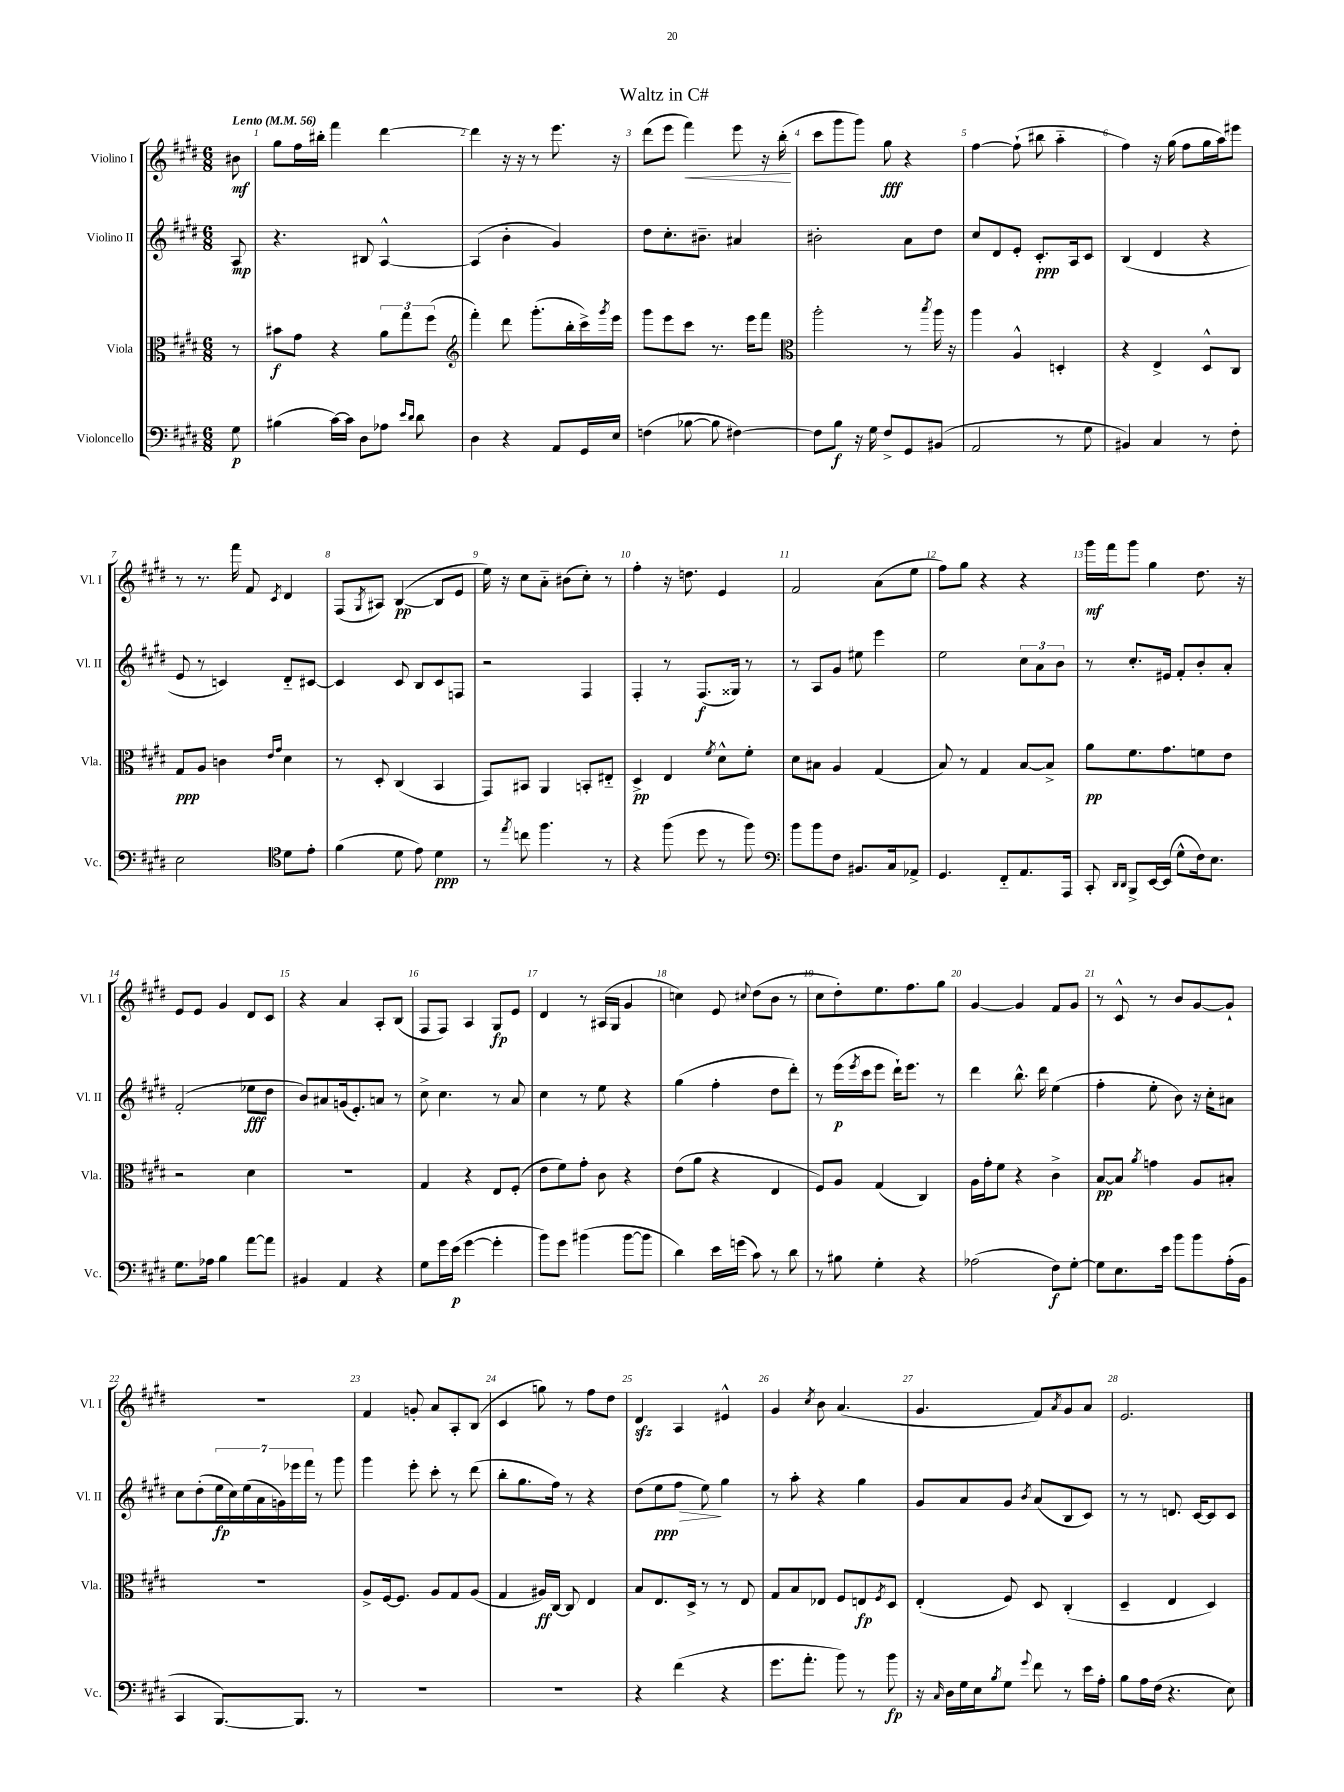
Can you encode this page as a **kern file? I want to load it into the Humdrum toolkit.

**kern	**kern	**kern	**kern
*staff4	*staff3	*staff2	*staff1
*clefF4	*clefC3	*clefG2	*clefG2
*k[f#c#g#d#]	*k[f#c#g#d#]	*k[f#c#g#d#]	*k[f#c#g#d#]
*M6/8	*M6/8	*M6/8	*M6/8
*MM56	*MM56	*MM56	*MM56
8G#\	8r	8A/	8b#\
=	=	=	=
(4B#\	8b#\L	4.r	8gg#\L
.	8g#\J	.	16ff#\L
.	.	.	16bb#'\JJ
[16c#\LL)	4r	.	4fff#\
16c#\]JJ	.	.	.
8D#\L	.	8B#/	.
8A-\J	12a\L	[4A^^/	[4ddd#\
.	12gg#\	.	.
16qqe/LL	.	.	.
16qqd#/JJ	.	.	.
8d#\	.	.	.
.	(12ff#\J	.	.
=	=	=	=
*	*clefG2	*	*
4D#\	4fff#'\)	(4A/]	4ddd#\]
4r	8ddd#\	4b'\	16r
.	.	.	16r
.	(8.ggg#'\L	.	8r
8AA/L	.	4g#/)	8.eee\
.	16bb'\L	.	.
16GG#/L	16ccc#^\)	.	.
.	8qggg#/	.	.
16E/JJ	16eee\JJ	.	16r
=	=	=	=
(4F\	8ggg#\L	8dd#\L	(8ddd#\L
.	8eee\	8.cc#'\	8eee\J
[8B-\	8ccc#\J	.	4fff#\)
.	.	8.b#~\J	.
8B-\]	8.r	.	.
[4F#\)	.	4a#/	8eee\
.	16eee\LK	.	.
.	8fff#\J	.	16r
.	.	.	(16bb'\
=	=	=	=
*	*clefC3	*	*
8F#\]L	2aa'\	2b#'\	8ccc#\L
8B\J	.	.	8ggg#\
16r	.	.	8ggg#\J)
16G#\	.	.	.
8F#^/L	.	.	8gg#\
8GG#/	8r	8a\L	4r
.	8qbb/	.	.
(8BB#/J	16aa\	8dd#\J	.
.	16r	.	.
=	=	=	=
2AA/	4aa\	8cc#/L	[4ff#\
.	.	8d#/	.
.	4A^^/	8e'/J	(8ff#`\]
.	.	8.c#'/L	8bb#\
8r	4D'/	.	4aa'~\
.	.	16A/k	.
8G#\	.	8c#/J	.
=	=	=	=
4BB#/)	4r	(4B/	4ff#\)
4C#/	4E^/	4d#/	16r
.	.	.	(16gg#\
.	.	.	8ff#\L
8r	8D#^^/L	4r	16gg#\L
.	.	.	16aa\J)
8F#'\	8C#/J	.	8eee#\J
=	=	=	=
2E\	8G#/L	8e/	8r
.	8A/J	8r	8.r
.	4c\	4c/)	.
.	.	.	16fff#\
.	.	.	8f#/
*clefC4	*	*	*
.	16qqe/LL	.	.
.	16qqg#/JJ	.	8qc#/
8d#\L	4d#\	8d#'~/L	4d#/
8e'\J	.	[8c#/J	.
=	=	=	=
(4f#\	8r	4c#/]	(8F#/L
.	.	.	8qG#/
.	8D#'/	.	8A#/J)
8d#\	(4C#/	8c#/	([4B/
8e\)	.	8B/L	.
4d#\	4BB/	8c#/	8B/]L
.	.	8F/J	8e/J
=	=	=	=
8r	8GG#/L)	2r	16ee\)
.	.	.	16r
8qee/	.	.	.
8cc\	8BB#/J	.	8cc#\L
4.ff#\	4AA/	.	8a'~\J
.	.	.	(8b#\L
.	8BB'/L	4F#/	8cc#'\J)
8r	8E#'~/J	.	8r
=	=	=	=
4r	4D#^/	4F#'/	4ff#'\
(8ff#\	4E/	8r	16r
.	.	.	8.dd\
8dd#\	.	(8.F#/L	.
.	8qf#/	.	.
8r	8d#^^\L	.	4e/
.	.	16G##/Jk)	.
8ff#\)	8f#'\J	8r	.
=	=	=	=
*clefF4	*	*	*
8b\L	8d#\L	8r	2f#/
8b\	8B#\J	8A/L	.
8F#\J	4A/	8g#/J	.
8.BB#/L	.	8ee#\	.
.	(4G#/	4eee\	(8a\L
16C#/k	.	.	.
8AA-^/J	.	.	8ee\J
=	=	=	=
4.GG#/	8B/)	2ee\	8ff#\L)
.	8r	.	8gg#\J
.	4G#/	.	4r
8FF#'~/L	.	.	.
8.AA/	[8B/L	12cc#\L	4r
.	.	12a\	.
.	8B^/]J	.	.
.	.	12b\J	.
16AAA/Jk	.	.	.
=	=	=	=
8CC#'/	8a\L	8r	16ggg#\LL
.	.	.	16fff#\J
16qqDD#/LL	.	.	.
16qqDD#/JJ	.	.	.
8BBB^/L	8.f#\	8.cc#'/L	8ggg#\J
[16EE/L	.	.	4gg#\
(16EE/]JJ	8.g#\	16e#/Jk	.
8G#^^\L	.	8f#'/L	.
16F#\k)	8f\	8b'/	8.dd#\
8.E\J	.	.	.
.	8e\J	8a'/J	.
.	.	.	16r
=	=	=	=
8.G#\L	2r	(2f#'/	8e/L
.	.	.	8e/J
16A-\Jk	.	.	.
4B\	.	.	4g#/
[8a\L	4d#\	8ee-\L	8d#/L
8a\]J	.	8dd#\J	8c#/J
=	=	=	=
4BB#/	2.r	8b/L)	4r
.	.	8a#/	.
4AA/	.	(16g/k	4a/
.	.	8.e'/)	.
4r	.	8a/J	8A'/L
.	.	8r	(8B/J
=	=	=	=
8G#\L	4G#/	8cc#^\	8F#/L
16g#\L	.	4.cc#\	8F#/J)
(16e\JJ	.	.	.
[4g#\	4r	.	4A/
4g#'\]	8E/L	8r	8G#/L
.	(8F#'/J	8a/	8e/J
=	=	=	=
8b\L)	8e\L	4cc#\	4d#/
8g#\J	8f#\)	.	.
(4b#\	8g#'\J	8r	8r
.	8c#\	8ee\	(16A#/LL
.	.	.	16G#/JJ
[8b#\L	4r	4r	4g#/
8b#\]J	.	.	.
=	=	=	=
4d#\)	(8e\L	(4gg#\	4cc\)
.	8a\J	.	.
16e\LL	4r	4ff#'\	8e/
(16g\JJ	.	.	.
.	.	.	8qqcc#/
8c#\)	.	.	(8dd#\L
8r	4E/	8dd#\L	8b\J
8d#\	.	8ddd#'\J)	8r
=	=	=	=
8r	8F#/L)	8r	8cc#\L
8B#\	8A/J	(16eee\LL	8dd#'\)
.	.	8qeee/	.
.	.	16ccc#\J	.
4G#'\	(4G#/	8eee\J	8.ee\
.	.	16ddd#`\LK)	.
.	.	8.eee\J	8.ff#\
4r	4C#/)	.	.
.	.	8r	8gg#\J
=	=	=	=
(2A-\	16A\LL	4ddd#\	[4g#/
.	16g#'\J	.	.
.	8f#\J	.	.
.	4r	8.bb^^\	4g#/]
.	.	16ddd#\	.
8F#\L)	4c#^\	(4ee\	8f#/L
[8G#'\J	.	.	8g#/J
=	=	=	=
8G#\]L	[8B/L	4ff#'\	8r
8.E\	8B/]J	.	8c#^^/
.	8qa/	.	.
.	4g\	8ee'\	8r
16e\Jk	.	.	.
8b\L	.	8b\)	8b/L
8b\	8A/L	16r	[8g#/
.	.	16cc#'\LK	.
(16A'\L	8B#'/J	8a#\J	8g#`/]J
16BB\JJ	.	.	.
=	=	=	=
4CC#/	2.r	8cc#\L	2.r
.	.	(8dd#'\	.
[8.BBB/L)	.	28ee\L	.
.	.	28cc#\)	.
.	.	(28ee\	.
.	.	28a\	.
.	.	28g\)	.
.	.	28eee-\	.
8.BBB/]J	.	.	.
.	.	28fff#\JJ	.
.	.	8r	.
8r	.	8ggg#\	.
=	=	=	=
2.r	8A^/L	4ggg#\	4f#/
.	[16F#/k	.	.
.	8.F#/]J	.	.
.	.	8eee'\	8g'/
.	8A/L	8ccc#'\	8a/L
.	8G#/	8r	8A'/
.	(8A/J	(8ddd#\	(8B/J
=	=	=	=
2.r	4G#/	8bb'\L	4c#/
.	.	8.gg#\	.
.	16A#/LL)	.	8gg\)
.	[16C#/JJ	16ff#\Jk)	.
.	8C#/]	8r	8r
.	4E/	4r	8ff#\L
.	.	.	8dd#\J
=	=	=	=
4r	8B/L	(8dd#\L	4d#/
.	8.E/	8ee\	.
(4f#\	.	8ff#\J	4A/
.	16D#^/Jk	.	.
.	8r	8ee\)	.
4r	8r	4gg#\	4e#^^/
.	8E/	.	.
=	=	=	=
8.g#\L	8G#/L	8r	4g#/
.	8B/	8aa'\	.
8.a'\J	.	.	.
.	.	.	8qcc#/
.	8E-/J	4r	8b\
8b\)	8F#/L	.	(4.a/
8r	8E/	4gg#\	.
.	8qF#/	.	.
8b\	8D#/J	.	.
=	=	=	=
16r	(4E'/	8g#/L	4.g#/
16qqC#/	.	.	.
16D#\LL	.	.	.
16G#\	.	8a/	.
16E\J	.	.	.
8qB/	.	.	.
8G#\J	8F#/)	8g#/J	.
8qqg#/	.	8qb/	.
8f#\	8D#/	(8a/L	8f#/L)
.	.	.	8qa/
8r	(4C#'/	8B/	8g#/
16e\LL	.	8c#/J)	8a/J
16A'\JJ	.	.	.
=	=	=	=
8B\L	4D#~/	8r	2.e/
16A\L	.	8r	.
(16F#\JJ	.	.	.
4.r	4E/	8.d/	.
.	.	[16c#/LK	.
.	4D#/)	8c#/]	.
8E\)	.	8c#/J	.
==	==	==	==
*-	*-	*-	*-
